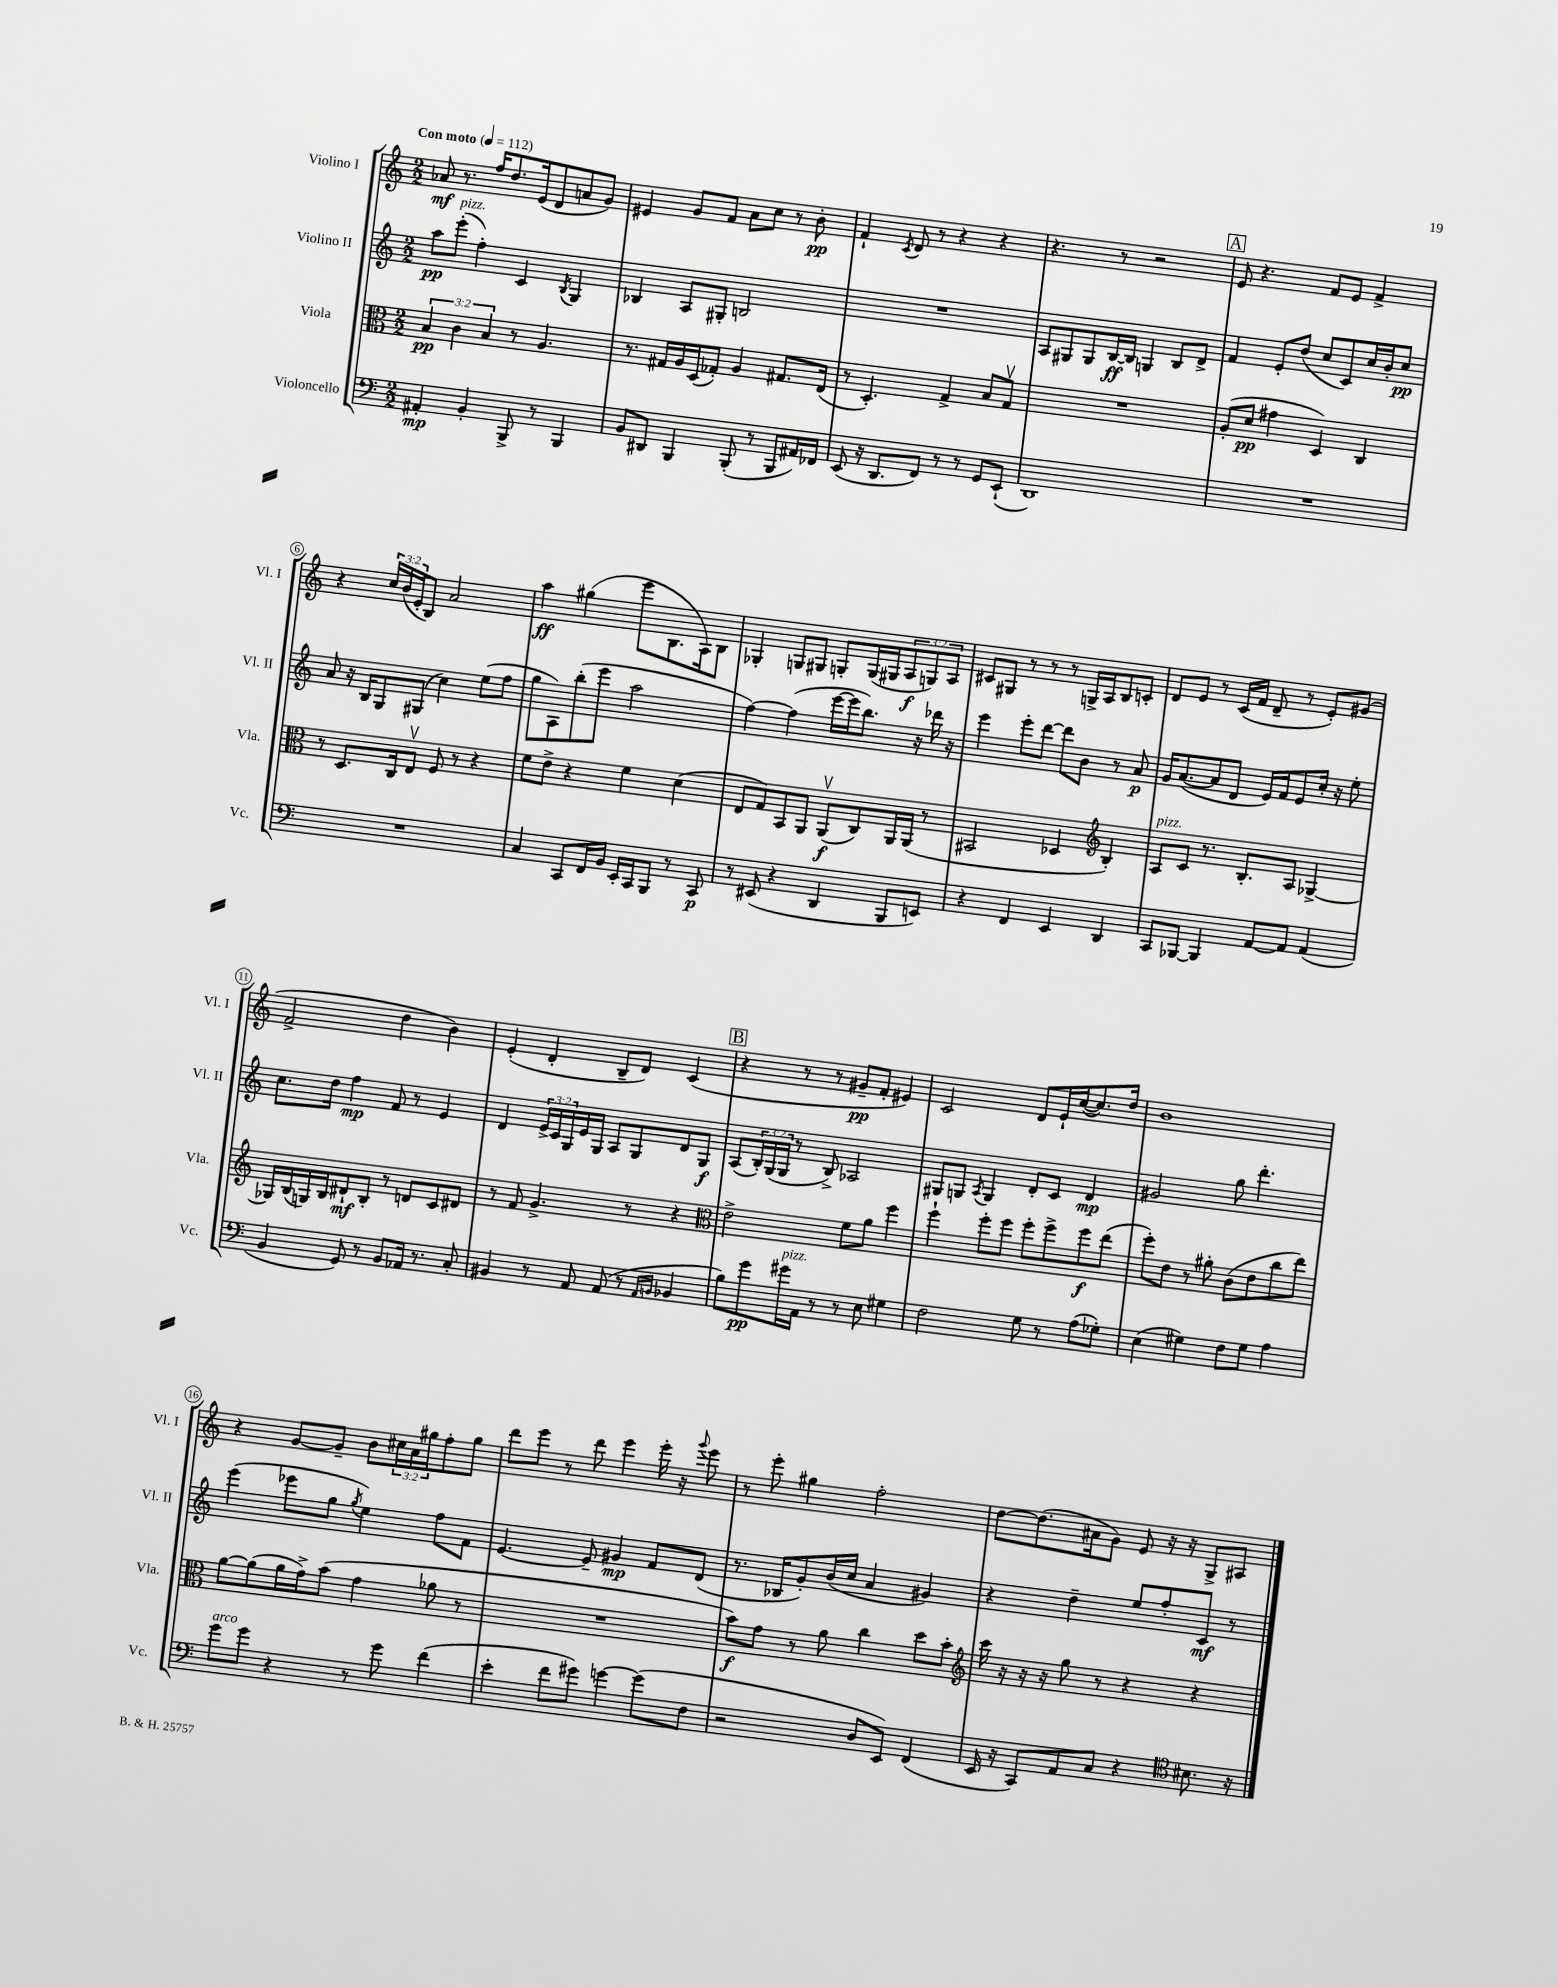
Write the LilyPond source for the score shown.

<<
\new StaffGroup <<
\new Staff = "s0" \with { instrumentName = "Violino I" shortInstrumentName = "Vl. I" } {
    \clef treble \key c \major \numericTimeSignature \time 2/2 \override Staff.TupletNumber.text = #tuplet-number::calc-fraction-text \tempo "Con moto" 4 = 112
    aes'8\mf r8. f''16 d''8. e'16( d'8 a'8 g'8) |
    eis'4 g'8 f'8 a'8 c''8 r8 b'8-.\pp |
    f'4-! \acciaccatura { c'8 } d'8 r8 r4 r4 |
    r4. r8 r2 |
    \mark \markup { \box "A" } e'8 r4. f'8 e'8 f'4-> |
    r4 \tuplet 3/2 { c''16 b'16( e'16-. } b8) a'2 |
    a''4\ff gis''4( e'''8 b8. a16) b8 |
    ges4-. g8 gis8 g8-. g16( gis16 \tuplet 3/2 { a8\f g8) a8 } |
    cis'8 gis8 r8 r8 r8 g16-> a16 b8 c'8-. |
    d'8 e'8 r8 c'16( f'16 d'8-- r8 e'8-.) gis'8( |
    f'2-> d''4 b'4) |
    e'4-.( d'4-. b8-- d'8) c'4( |
    \mark \markup { \box "B" } r4 r8 r8 gis'8--\pp f'8-. eis'4) |
    c'2 d'8 e'16-! c''16~( c''8.) d''16 |
    b'1 |
    r4 g'8~ g'8-- b'8 \tuplet 3/2 { cis''16 a'16 gis''16 } f''8-. gis''8 |
    d'''8 e'''8 r8 d'''8 e'''4 e'''16-. r16 \appoggiatura { g'''8 } e'''8 |
    r8 e'''8-. gis''4 f''2-. |
    d''8~ d''8.( ais'16 g'8) e'8 r16 r16 g8-> ais8 \bar "|." |
}
\new Staff = "s1" \with { instrumentName = "Violino II" shortInstrumentName = "Vl. II" } {
    \clef treble \key c \major \numericTimeSignature \time 2/2 \override Staff.TupletNumber.text = #tuplet-number::calc-fraction-text
    a''8\pp e'''8-.^\markup { \italic "pizz." }( f''4-.) c'4 \acciaccatura { b8 } g4 |
    bes4 a8 gis8-. b2 |
    R1 |
    a8 gis8 gis8 b16~\ff b16 g4 b8 d'8-> |
    \mark \markup { \box "A" } f'4 e'8-. d''8( c''8 c'8) c''16 b'16-. c''8\pp |
    a'8 r16 b16 g8 gis8( c''4) e''8( f''8 |
    g''8 a8) b''8-.( e'''8 a''2 |
    f''4~) f''4( e'''16~ e'''16 b''8.) r16 des'''16 r16 |
    e'''4 e'''8-. d'''8~ d'''8 b'8 r8 a'8\p |
    g'16 a'8.~( a'8 d'8 e'16) f'16 e'8 c''16-. r16 e''8-. |
    c''8. d''16 f''4\mp f'8 r8 e'4 |
    d'4 \tuplet 3/2 { e'16-> c'16 g16 } e'16 g16 a8 g8 d'8 g8\f |
    \mark \markup { \box "B" } a8( \tuplet 3/2 { b16-.) g16( g16 } r8 b8->) aes2 |
    gis8 g8 \acciaccatura { a8 } g4 d'8-. c'8 d'4\mp |
    gis'2 g''8 d'''4.-. |
    e'''4( ees'''8 g''8 \acciaccatura { g''8 } e''4) f''8 f'8 |
    e'4.~ e'8-- gis'4\mp f'8 d'8( |
    r8. bes16 g'8-.) b'16( c''16 a'4 gis'4) |
    r4 d''4-- e''8 f''8-. c'8\mf r8 \bar "|." |
}
\new Staff = "s2" \with { instrumentName = "Viola" shortInstrumentName = "Vla." } {
    \clef alto \key c \major \numericTimeSignature \time 2/2 \override Staff.TupletNumber.text = #tuplet-number::calc-fraction-text
    \tuplet 3/2 { b4\pp c'4 b4 } r8 a4. |
    r8. gis16 a16 d16( ges8-.) a4 gis8. e16( |
    r8 d4.-.) g4-> b8 g8\upbow |
    R1 |
    \mark \markup { \box "A" } a8-.( d'8\pp gis'4 d4) c4 |
    r8 d8. c16 e8\upbow f8 r8 r4 |
    f'8 e'8-> r4 f'4 d'4( |
    e8 g8) b,8 a,8 a,8\upbow\f( c8) a,16 a,16( r8 |
    bis,2 des4 \clef treble b4-.) |
    a8^\markup { \italic "pizz." } c'8 r8. b8.-. a8 ges4~-> |
    ges16 b16( g16) b16 dis'8-!\mf b8-. r8 d'8 c'8 dis'8 |
    r8 f'8 g'4.-> r8 r4 |
    \mark \markup { \box "B" } \clef alto e'2-> f'8 a'8 f''4 |
    f''4-! f''8-. f''8 f''8-. f''8-> f''8\f e''8( |
    f''8-.) e'8 r8 ais'8-. c'8( e'8 c''8 e''8) |
    a'8~ a'8( a'16 g'16->) b'8( g'4 aes'8 r8 |
    R1 |
    b'8\f) g'8 r8 a'8 c''4 d''8 b'8-. |
    \clef treble c'''16 r16 r16 r16 g''8 r8 r4 r4 \bar "|." |
}
\new Staff = "s3" \with { instrumentName = "Violoncello" shortInstrumentName = "Vc." } {
    \clef bass \key c \major \numericTimeSignature \time 2/2
    ais,4-.\mp b,4-. b,,8-> r8 b,,4 |
    b,8 dis,8 b,,4 b,,8-.( r8 b,,8 ais,16) fes,16 |
    e,8( r16 d,8. f,8) r8 r8 g,8 e,8-!( |
    d,1) |
    \mark \markup { \box "A" } R1 |
    R1 |
    c4 c,8 f,16 b,16 e,16-. c,16 b,,8 r8 c,8\p |
    r8 eis,8( r4 d,4 b,,8 e,8) |
    r4 f,4 e,4 d,4 |
    c,8 bes,,8~ bes,,4 a,8~ a,8 a,4( |
    b,4 g,8) r8 b,8 aes,16 r8. c8-. |
    bis,4 r8 a,8 a,8( r8 \grace { a,16 b,16 } bes,4 |
    \mark \markup { \box "B" } b8) g'8\pp gis'16^\markup { \italic "pizz." } a,16 r8 r8 e8 gis4 |
    f2 g8 r8 a8( ges8-.) |
    e4( gis4) f8 gis8 a4 |
    g'8^\markup { \italic "arco" } g'8 r4 r8 g'8 f'4( |
    e'4-. f'8 gis'8) g'4~ g'8( f8 |
    r2 d8 e,8) f,4( |
    e,16 r16 c,8) a,8 c8 r4 \clef tenor bis8. r16 \bar "|." |
}
>>
>>
\layout { \context { \Score \override BarNumber.stencil = #(make-stencil-circler 0.1 0.3 ly:text-interface::print) } }
